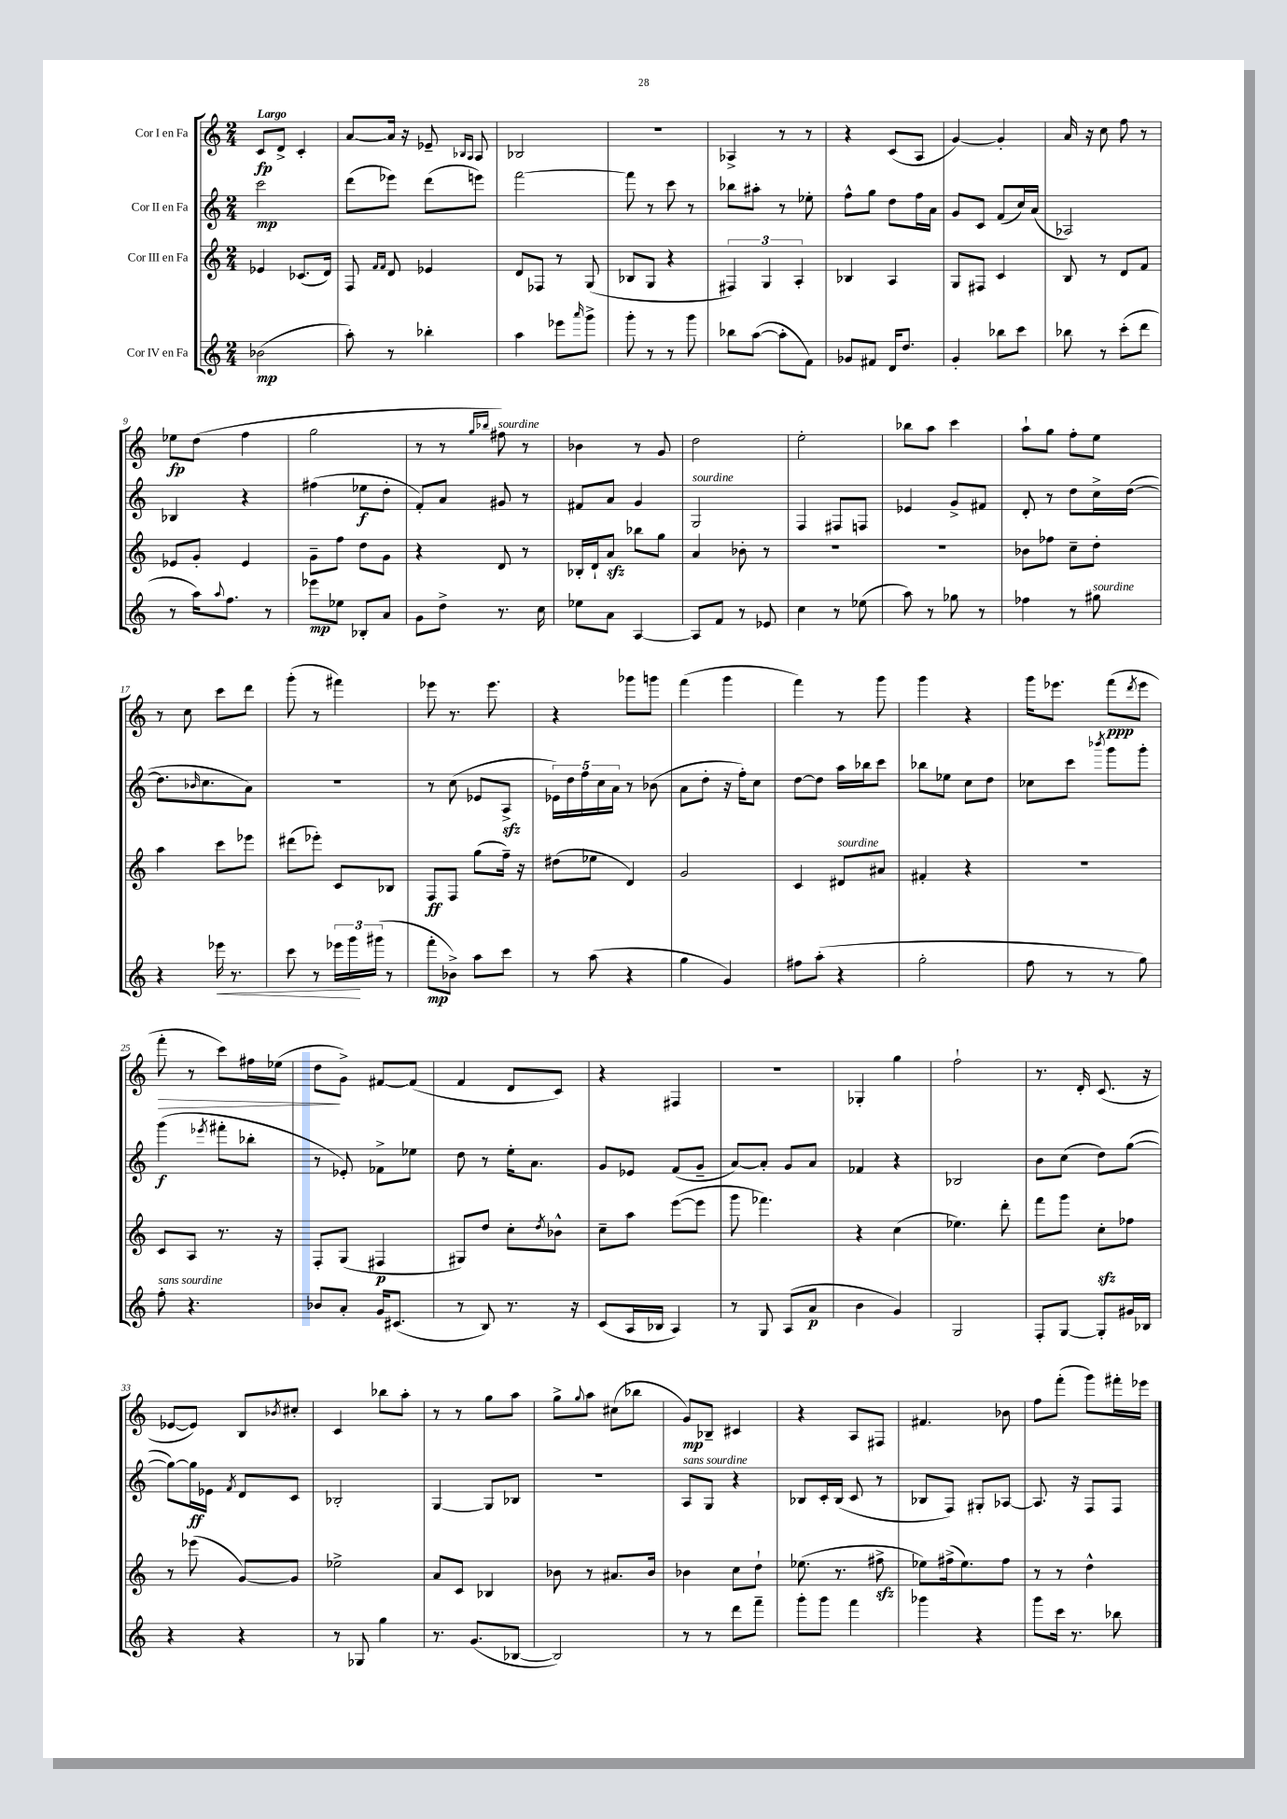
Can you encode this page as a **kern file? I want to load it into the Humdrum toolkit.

**kern	**dynam	**kern	**dynam	**kern	**dynam	**kern	**dynam
*part4	*part4	*part3	*part3	*part2	*part2	*part1	*part1
*staff4	*staff4	*staff3	*staff3	*staff2	*staff2	*staff1	*staff1
*I"Cor IV en Fa	*	*I"Cor III en Fa	*	*I"Cor II en Fa	*	*I"Cor I en Fa	*
*clefG2	*	*clefG2	*	*clefG2	*	*clefG2	*
*k[]	*	*k[]	*	*k[]	*	*k[]	*
*M2/4	*	*M2/4	*	*M2/4	*	*M2/4	*
=1	=1	=1	=1	=1	=1	=1	=1
!	!	!	!	!	!	!LO:TX:a:B:t=Largo	!
(2b-X\	mp	4e-X/	.	2ccc\	mp	8c/L	fp
.	.	.	.	.	.	8d^/J	.
.	.	(8.c-X/L	.	.	.	4c'/	.
.	.	16d/Jk)	.	.	.	.	.
=2	=2	=2	=2	=2	=2	=2	=2
8aa'\)	.	8F/	.	(8ddd\L	.	[8a/L	.
.	.	16qqf/LL	.	.	.	.	.
.	.	16qqf/JJ	.	.	.	.	.
8r	.	8d/	.	8eee-X\J)	.	16a/Jk]	.
.	.	.	.	.	.	16r	.
4bb-X'\	.	4e-X/	.	(8ddd\L	.	8e-X~/	.
.	.	.	.	.	.	16qqB-X/LL	.
.	.	.	.	.	.	16qqA/JJ	.
.	.	.	.	8eeen\J)	.	8A/	.
=3	=3	=3	=3	=3	=3	=3	=3
4aa\	.	8d/L	.	[2fff\	.	2B-X/	.
.	.	8F-X/J	.	.	.	.	.
8eee-X\L	.	8r	.	.	.	.	.
16qqaaa/	.	.	.	.	.	.	.
8ggg^\J	.	(8G/	.	.	.	.	.
=4	=4	=4	=4	=4	=4	=4	=4
8ggg'\	.	8B-X/L	.	8fff\]	.	2r	.
8r	.	8G/J	.	8r	.	.	.
8r	.	4r	.	8ccc\	.	.	.
8ggg\	.	.	.	8r	.	.	.
=5	=5	=5	=5	=5	=5	=5	=5
8bb-X\L	.	6F#X/)	.	8bb-X\L	.	4A-X^/	.
([8aa\J	.	.	.	8aa#X'\J	.	.	.
.	.	6G/	.	.	.	.	.
8aa'\L]	.	.	.	8r	.	8r	.
.	.	6A'/	.	.	.	.	.
8f\J)	.	.	.	8ee-X'\	.	8r	.
=6	=6	=6	=6	=6	=6	=6	=6
8g-X/L	.	4B-X/	.	8ff^^\L	.	4r	.
8f#X/J	.	.	.	8gg\J	.	.	.
16d/KL	.	4A/	.	8dd\L	.	(8c/L	.
8.dd/J	.	.	.	.	.	.	.
.	.	.	.	16ff\L	.	8A/J	.
.	.	.	.	16a\JJ	.	.	.
=7	=7	=7	=7	=7	=7	=7	=7
4g'/	.	8G/L	.	8g/L	.	[4g/)	.
.	.	8F#X/J	.	8c/J	.	.	.
8bb-X\L	.	4c/	.	(8f/L	.	4g'/]	.
8ccc\J	.	.	.	16cc/L)	.	.	.
.	.	.	.	(16a/JJ	.	.	.
=8	=8	=8	=8	=8	=8	=8	=8
8bb-X\	.	8B/	.	2A-X/)	.	16a/	.
.	.	.	.	.	.	16r	.
8r	.	8r	.	.	.	8cc\	.
(8ccc'\L	.	8d/L	.	.	.	8ff\	.
8ddd\J	.	8f/J	.	.	.	8r	.
!!LO:LB:g=z
=9	=9	=9	=9	=9	=9	=9	=9
8r	.	8e-X/L	.	4B-X/	.	8ee-X\L	fp
16aa\KL)	.	8g'/J	.	.	.	(8dd\J	.
8qqaa/	.	.	.	.	.	.	.
8.ff\J	.	.	.	.	.	.	.
.	.	4e-/	.	4r	.	4ff\	.
8r	.	.	.	.	.	.	.
=10	=10	=10	=10	=10	=10	=10	=10
8eee-X\L	mp	8g~\L	.	(4ff#X\	.	2gg\	.
8ee-X\J	.	8ff\J	.	.	.	.	.
8B-X'/L	.	8dd\L	.	8ee-X\L	f	.	.
8a/J	.	8g\J	.	8dd'\J	.	.	.
=11	=11	=11	=11	=11	=11	=11	=11
8g\L	.	4r	.	8f'/L)	.	8r	.
8dd^\J	.	.	.	8a/J	.	8r	.
.	.	.	.	.	.	16qqgg/LL	.
.	.	.	.	.	.	16qqbb-X/JJ	.
!	!	!	!	!	!	!LO:TX:a:i:t=sourdine	!
8.r	.	8d/	.	8g#X/	.	8ff#X\)	.
.	.	8r	.	8r	.	8r	.
16cc\	.	.	.	.	.	.	.
=12	=12	=12	=12	=12	=12	=12	=12
8ee-X\L	.	16B-X'/LL	.	8f#X/L	.	4b-X\	.
.	.	16d`/J	.	.	.	.	.
8a\J	.	8azz/J	.	8a/J	.	.	.
[4A/	.	8bb-X\L	.	4g/	.	8r	.
.	.	8gg\J	.	.	.	8g/	.
=13	=13	=13	=13	=13	=13	=13	=13
!	!	!	!	!LO:TX:a:i:t=sourdine	!	!	!
8A/L]	.	4a/	.	2G/	.	2dd\	.
8f/J	.	.	.	.	.	.	.
8r	.	8b-X'\	.	.	.	.	.
8e-X/	.	8r	.	.	.	.	.
=14	=14	=14	=14	=14	=14	=14	=14
4cc\	.	2r	.	4F/	.	2ee'\	.
8r	.	.	.	8F#X/L	.	.	.
(8ee-X\	.	.	.	8Fn/J	.	.	.
=15	=15	=15	=15	=15	=15	=15	=15
8aa\)	.	2r	.	4e-X/	.	8bb-X\L	.
8r	.	.	.	.	.	8aa\J	.
8gg-X\	.	.	.	8g^/L	.	4ccc\	.
8r	.	.	.	8f#X/J	.	.	.
=16	=16	=16	=16	=16	=16	=16	=16
4ff-X\	.	8b-X\L	.	8d'/	.	8aa`\L	.
.	.	8ff-X\J	.	8r	.	8gg\J	.
8r	.	8cc~\L	.	8dd\L	.	8ff'\L	.
!LO:TX:a:i:t=sourdine	!	!	!	!	!	!	!
8gg#X\	.	8dd'\J	.	16cc^\L	.	8ee\J	.
.	.	.	.	([16dd\JJ	.	.	.
!!LO:LB:g=z
=17	=17	=17	=17	=17	=17	=17	=17
4r	.	4aa\	.	8.dd\L]	.	8r	.
.	.	.	.	.	.	8cc\	.
.	.	.	.	16qqb-X/	.	.	.
.	.	.	.	8.cc\	.	.	.
!	!LO:HP:b	!	!	!	!	!	!
16eee-X\	<	8ccc\L	.	.	.	8ccc\L	.
8.r	.	.	.	.	.	.	.
.	.	8eee-X\J	.	8a\J)	.	8ddd\J	.
=18	=18	=18	=18	=18	=18	=18	=18
8ccc\	.	(8ddd#X\L	.	2r	.	(8ggg'\	.
8r	.	8eee-X'\J)	.	.	.	8r	.
24eee-X\LL	.	8c/L	.	.	.	4fff#X\)	.
24ggg\	.	.	.	.	.	.	.
(24ggg#X\JJ	[	.	.	.	.	.	.
8r	.	8B-X/J	.	.	.	.	.
=19	=19	=19	=19	=19	=19	=19	=19
8fff'\L	mp	8F/L	ff	8r	.	8eee-X\	.
8b-X^\J)	.	8F/J	.	(8cc\	.	8.r	.
8aa\L	.	(8gg\L	.	8e-X/L	.	.	.
.	.	.	.	.	.	8.eee-\	.
8ccc\J	.	16ff~\Jk)	.	8Azz^/J	.	.	.
.	.	16r	.	.	.	.	.
=20	=20	=20	=20	=20	=20	=20	=20
8r	.	(8dd#X\L	.	20e-X\LL)	.	4r	.
.	.	.	.	20dd\	.	.	.
.	.	.	.	20ff\	.	.	.
(8aa\	.	8ee-X\J	.	.	.	.	.
.	.	.	.	20cc\	.	.	.
.	.	.	.	20a\JJ	.	.	.
4r	.	4d/)	.	8r	.	8ggg-X\L	.
.	.	.	.	(8b-X\	.	8gggn\J	.
=21	=21	=21	=21	=21	=21	=21	=21
4gg\	.	2g/	.	8a\L	.	(4fff\	.
.	.	.	.	8dd'\J	.	.	.
4g/)	.	.	.	16r	.	4ggg\	.
.	.	.	.	16ff'\KL)	.	.	.
.	.	.	.	8cc\J	.	.	.
=22	=22	=22	=22	=22	=22	=22	=22
8ff#X\L	.	4c/	.	[8dd\L	.	4fff\)	.
(8aa'\J	.	.	.	8dd\J]	.	.	.
!	!	!LO:TX:a:i:t=sourdine	!	!	!	!	!
4r	.	8d#X/L	.	16aa\LL	.	8r	.
.	.	.	.	16bb-X\J	.	.	.
.	.	8a#X/J	.	8ccc\J	.	8ggg\	.
=23	=23	=23	=23	=23	=23	=23	=23
2gg'\	.	4f#X'/	.	8bb-X\L	.	4ggg\	.
.	.	.	.	8ee-X\J	.	.	.
.	.	4r	.	8cc\L	.	4r	.
.	.	.	.	8dd\J	.	.	.
=24	=24	=24	=24	=24	=24	=24	=24
8ff\	.	2r	.	8cc-X\L	.	16ggg\KL	.
.	.	.	.	.	.	8.eee-X\J	.
8r	.	.	.	8ccc\J	.	.	.
.	.	.	.	8qbbb-X/	.	.	.
8r	.	.	.	8ggg\L	.	(8fff\L	ppp
.	.	.	.	.	.	8qddd/	.
8gg\)	.	.	.	8ggg'\J	.	8eee-\J	.
!!LO:LB:g=z
=25	=25	=25	=25	=25	=25	=25	=25
!LO:TX:a:i:t=sans sourdine	!	!	!	!	!	!	!
!	!	!	!	!	!	!	!LO:HP:b
8ff'\	.	8c/L	.	(4ggg\	f	8fff'\	>
4.r	.	8A/J	.	.	.	8r	.
.	.	.	.	8qeee-X/	.	.	.
.	.	8.r	.	8fff#X'\L	.	8ccc\L)	.
.	.	.	.	8bb-X'\J	.	16ff#X\L	.
.	.	16r	.	.	.	(16ee-X\JJ	.
=26	=26	=26	=26	=26	=26	=26	=26
8b-X/L	.	8F'/L	.	8r	.	8dd\L	.
8a'/J	.	(8G/J	.	8e-X'/)	.	8g^\J)	]
16g/KL	.	4F#X/	p	8f-X^\L	.	[8f#X/L	.
(8.c#X/J	.	.	.	.	.	.	.
.	.	.	.	8ee-X\J	.	(8f#/J]	.
=27	=27	=27	=27	=27	=27	=27	=27
8r	.	8G#X/L)	.	8dd\	.	4f/	.
8B/)	.	8dd/J	.	8r	.	.	.
8.r	.	8cc'\L	.	16ee'\KL	.	8d/L	.
.	.	.	.	8.a\J	.	.	.
.	.	8qdd/	.	.	.	.	.
.	.	8b-X^^\J	.	.	.	8c/J)	.
16r	.	.	.	.	.	.	.
=28	=28	=28	=28	=28	=28	=28	=28
(8c/L	.	8cc~\L	.	8g/L	.	4r	.
16A/L	.	8aa\J	.	8e-X/J	.	.	.
16B-X/JJ	.	.	.	.	.	.	.
4A/)	.	([8eee\L	.	(8f/L	.	4F#X/	.
.	.	8eee\J]	.	8g~/J	.	.	.
=29	=29	=29	=29	=29	=29	=29	=29
8r	.	8ggg\	.	[8a/L)	.	2r	.
8G/	.	4.fff-X\)	.	8a'/J]	.	.	.
(8A/L	.	.	.	8g/L	.	.	.
8a/J	p	.	.	8a/J	.	.	.
=30	=30	=30	=30	=30	=30	=30	=30
4b\	.	4r	.	4f-X/	.	4G-X'/	.
4g/)	.	(4cc\	.	4r	.	4gg\	.
=31	=31	=31	=31	=31	=31	=31	=31
2G/	.	4.ee-X\)	.	2B-X/	.	2ff`\	.
.	.	8ddd'\	.	.	.	.	.
=32	=32	=32	=32	=32	=32	=32	=32
8F'/L	.	8fff\L	.	8b\L	.	8.r	.
[8G/J	.	8ggg\J	.	(8cc\J	.	.	.
.	.	.	.	.	.	16d'/	.
8G'/L]	.	8cczz'\L	.	8dd\L)	.	(8.c/	.
16g#X/L	.	8ff-X\J	.	([8gg\J	.	.	.
16B-X/JJ	.	.	.	.	.	16r	.
!!LO:LB:g=z
=33	=33	=33	=33	=33	=33	=33	=33
4r	.	8r	.	8gg\L_)	.	[8e-X/L	.
.	.	(8eee-X\	.	16gg\L]	ff	8e-/J])	.
.	.	.	.	16e-X\JJ	.	.	.
.	.	.	.	8qf/	.	.	.
4r	.	[8g/L)	.	8d/L	.	8B/L	.
.	.	.	.	.	.	8qb-X/	.
.	.	8g/J]	.	8c/J	.	8cc#X'/J	.
=34	=34	=34	=34	=34	=34	=34	=34
8r	.	2ee-X^\	.	2B-X'/	.	4c/	.
8G-X/	.	.	.	.	.	.	.
4gg\	.	.	.	.	.	8bb-X\L	.
.	.	.	.	.	.	8aa'\J	.
=35	=35	=35	=35	=35	=35	=35	=35
8.r	.	8a/L	.	[4G/	.	8r	.
.	.	8c/J	.	.	.	8r	.
(8.g/L	.	.	.	.	.	.	.
.	.	4B-X/	.	8G/L]	.	8gg\L	.
[8B-X/J	.	.	.	8B-X/J	.	8aa\J	.
=36	=36	=36	=36	=36	=36	=36	=36
2B-/])	.	8b-X\	.	2r	.	8gg^\L	.
.	.	.	.	.	.	8qqgg/	.
.	.	8r	.	.	.	8aa\J	.
.	.	8.a#X/L	.	.	.	(8cc#X\L	.
.	.	.	.	.	.	8bb-X\J	.
.	.	16b-/Jk	.	.	.	.	.
=37	=37	=37	=37	=37	=37	=37	=37
!	!	!	!	!LO:TX:a:i:t=sans sourdine	!	!	!
8r	.	4b-X\	.	8A/L	.	8g/L)	mp
8r	.	.	.	8G/J	.	8B-X~/J	.
8ddd\L	.	8cc\L	.	4r	.	4c#X/	.
8fff~\J	.	8dd`\J	.	.	.	.	.
=38	=38	=38	=38	=38	=38	=38	=38
8ggg'\L	.	(8.ee-X\	.	8B-X/L	.	4r	.
8ggg\J	.	.	.	16c'/L	.	.	.
.	.	8.r	.	(16B-/JJ	.	.	.
4fff\	.	.	.	8c/	.	8A/L	.
.	.	8ff#Xzz^\	.	8r	.	8F#X/J	.
=39	=39	=39	=39	=39	=39	=39	=39
4ggg-X\	.	8ee-X\L)	.	8B-X/L	.	4.f#X/	.
.	.	(16ff#X^\k	.	8F/J)	.	.	.
.	.	8.ee-\)	.	.	.	.	.
4r	.	.	.	8G#X'/L	.	.	.
.	.	8ff#\J	.	[8A-X/J	.	8b-X\	.
=40	=40	=40	=40	=40	=40	=40	=40
8ggg\L	.	8r	.	8.A-/]	.	8ff\L	.
16ccc\Jk	.	8r	.	.	.	(8fff'\J	.
8.r	.	.	.	16r	.	.	.
.	.	4dd^^\	.	8F/L	.	8ggg\L)	.
8bb-X\	.	.	.	8F/J	.	16fff#X'\L	.
.	.	.	.	.	.	16eee-X\JJ	.
==	==	==	==	==	==	==	==
*-	*-	*-	*-	*-	*-	*-	*-
